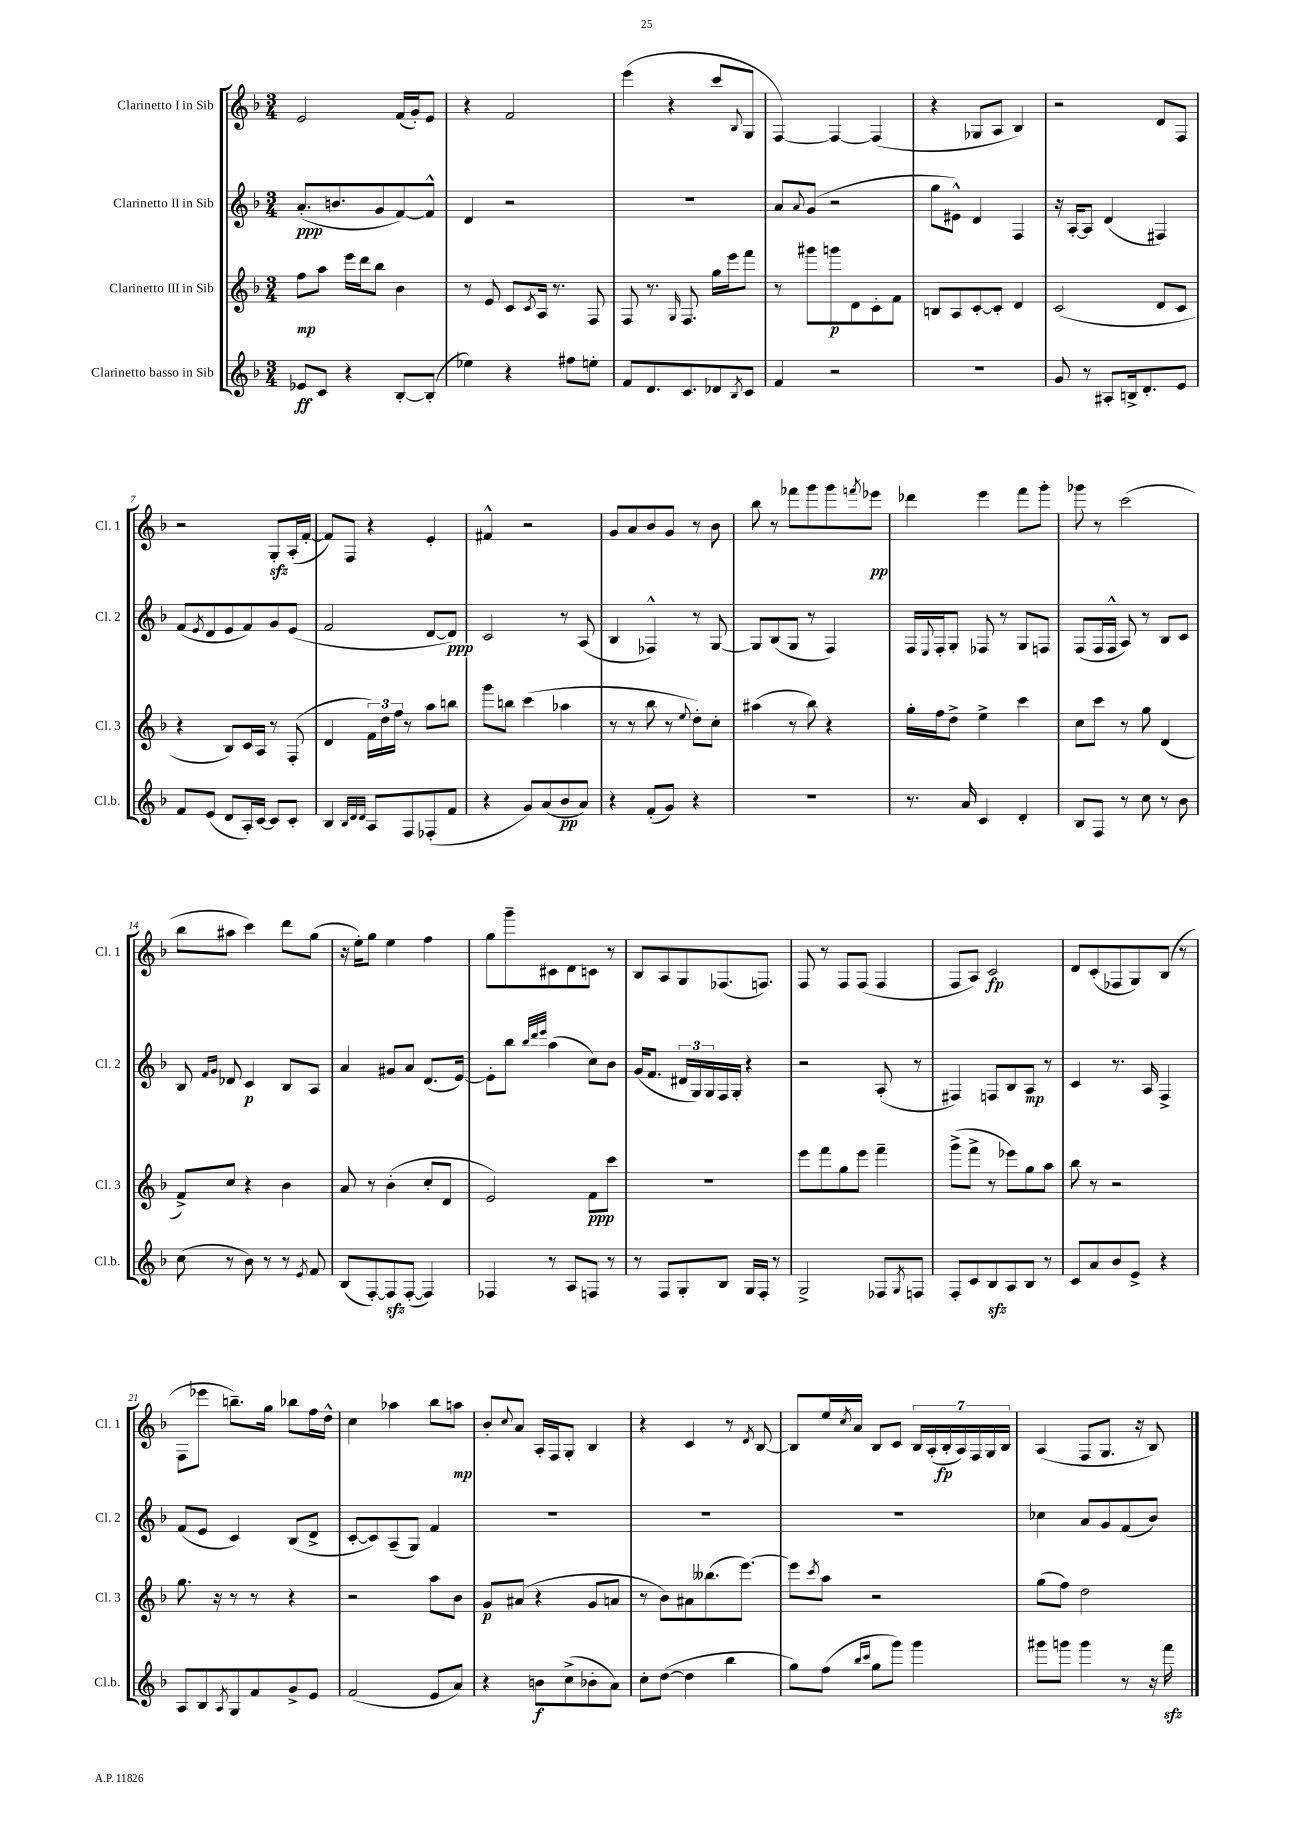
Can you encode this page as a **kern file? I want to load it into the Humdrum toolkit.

**kern	**dynam	**kern	**dynam	**kern	**dynam	**kern	**dynam
*part4	*part4	*part3	*part3	*part2	*part2	*part1	*part1
*staff4	*staff4	*staff3	*staff3	*staff2	*staff2	*staff1	*staff1
*I"Clarinetto basso in Sib	*	*I"Clarinetto III in Sib	*	*I"Clarinetto II in Sib	*	*I"Clarinetto I in Sib	*
*I'Cl.b.	*	*I'Cl. 3	*	*I'Cl. 2	*	*I'Cl. 1	*
*clefG2	*	*clefG2	*	*clefG2	*	*clefG2	*
*k[b-]	*	*k[b-]	*	*k[b-]	*	*k[b-]	*
*M3/4	*	*M3/4	*	*M3/4	*	*M3/4	*
=1	=1	=1	=1	=1	=1	=1	=1
8e-X/L	ff	8ff\L	mp	(8.a'/L	ppp	2e/	.
8c/J	.	8aa\J	.	.	.	.	.
.	.	.	.	8.bn/	.	.	.
4r	.	16eee\LL	.	.	.	.	.
.	.	16ddd\J	.	.	.	.	.
.	.	8bb-\J	.	8g/	.	.	.
[8B-'/L	.	4b-\	.	[8f/)	.	(16f/LL	.
.	.	.	.	.	.	16g'/J)	.
(8B-'/J]	.	.	.	8f^^/J]	.	8e/J	.
=2	=2	=2	=2	=2	=2	=2	=2
4ee-X\)	.	8r	.	4d/	.	4r	.
.	.	8e/	.	.	.	.	.
4r	.	8c/L	.	2r	.	2f/	.
.	.	8qc/	.	.	.	.	.
.	.	16A/Jk	.	.	.	.	.
.	.	8.r	.	.	.	.	.
8ff#X\L	.	.	.	.	.	.	.
8een'\J	.	8F/	.	.	.	.	.
=3	=3	=3	=3	=3	=3	=3	=3
8f/L	.	8F/	.	2.r	.	(4eee\	.
8.d/	.	8.r	.	.	.	.	.
.	.	.	.	.	.	4r	.
.	.	16qqG/	.	.	.	.	.
8.c/	.	8.F/	.	.	.	.	.
8d-X/	.	16gg\LL	.	.	.	8ccc/L	.
.	.	16eee\J	.	.	.	.	.
8qB-/	.	.	.	.	.	8qqB-/	.
8c/J	.	8fff\J	.	.	.	8G/J	.
=4	=4	=4	=4	=4	=4	=4	=4
4f/	.	8r	.	8a/L	.	[4F/)	.
.	.	.	.	8qqa/	.	.	.
.	.	8ggg#X\L	.	(8g/J	.	.	.
2r	.	8gggn\	p	2r	.	4F/_	.
.	.	8d\	.	.	.	.	.
.	.	8c'\	.	.	.	(4F/]	.
.	.	8f\J	.	.	.	.	.
=5	=5	=5	=5	=5	=5	=5	=5
2.r	.	8Bn/L	.	8gg\L	.	4r	.
.	.	8A/	.	8e#X^^\J)	.	.	.
.	.	[8c'/	.	4d/	.	8G-X/L	.
.	.	8c'/J]	.	.	.	8A/J	.
.	.	4d/	.	4F/	.	4B-/)	.
=6	=6	=6	=6	=6	=6	=6	=6
8g/	.	(2c/	.	16r	.	2r	.
.	.	.	.	[16A'/KL	.	.	.
8r	.	.	.	8A/J]	.	.	.
8A#X'/L	.	.	.	(4d/	.	.	.
16Bn^/k	.	.	.	.	.	.	.
8.d'/	.	.	.	.	.	.	.
.	.	8d/L	.	4F#X/)	.	8d/L	.
8e/J	.	8c/J	.	.	.	8F/J	.
!!LO:LB:g=z
=7	=7	=7	=7	=7	=7	=7	=7
8f/L	.	4r	.	(8f/L	.	2r	.
.	.	.	.	8qe/	.	.	.
(8e/J	.	.	.	8d/	.	.	.
8d/L	.	8B-/L)	.	8e/	.	.	.
16A'/L)	.	16c/L	.	8f/)	.	.	.
[16c/JJ	.	16A/JJ	.	.	.	.	.
8c/L]	.	8r	.	8g/	.	8Gzz'/L	.
8c'/J	.	(8F'/	.	(8e/J	.	(16A'/L	.
.	.	.	.	.	.	[16f'/JJ	.
=8	=8	=8	=8	=8	=8	=8	=8
4B-/	.	4d/	.	2f/	.	8f/L])	.
.	.	.	.	.	.	8F/J	.
32qqB-/LLL	.	.	.	.	.	.	.
32qqd/	.	.	.	.	.	.	.
32qqd/JJJ	.	.	.	.	.	.	.
8A/L	.	24f\LL)	.	.	.	4r	.
.	.	24dd\	.	.	.	.	.
.	.	24ff\JJ	.	.	.	.	.
8F/	.	8r	.	.	.	.	.
(8F-X'/	.	8aa\L	.	[8d/L	.	4e'/	.
8f/J	.	8bbn\J	.	8d/J])	ppp	.	.
=9	=9	=9	=9	=9	=9	=9	=9
4r	.	8ggg\L	.	2c/	.	4f#X^^/	.
.	.	8bbn\J	.	.	.	.	.
8g/L)	.	(4ccc\	.	.	.	2r	.
(8a/	.	.	.	.	.	.	.
8b-/	pp	4aa-X\	.	8r	.	.	.
8a/J)	.	.	.	(8A/	.	.	.
=10	=10	=10	=10	=10	=10	=10	=10
4r	.	8r	.	4B-/	.	8g/L	.
.	.	8r	.	.	.	8a/	.
(8f'/L	.	8bb-\	.	4F-X^^/)	.	8b-/	.
8g/J)	.	8r	.	.	.	8g/J	.
.	.	8qqee/	.	.	.	.	.
4r	.	8dd'\L)	.	8r	.	8r	.
.	.	8cc'\J	.	[8G/	.	8b-\	.
=11	=11	=11	=11	=11	=11	=11	=11
2.r	.	(4aa#X\	.	8G/L]	.	8bb-\	.
.	.	.	.	(8B-/	.	8r	.
.	.	8r	.	8G/J	.	8fff-X\L	.
.	.	8bb-\)	.	8r	.	8ggg\	.
.	.	4r	.	4F/)	.	8ggg\	.
.	.	.	.	.	.	8qfffn/	.
.	.	.	.	.	.	8eee-X\J	pp
=12	=12	=12	=12	=12	=12	=12	=12
8.r	.	16gg'\LL	.	16F/LL	.	4ddd-X\	.
.	.	.	.	8qqE/	.	.	.
.	.	16ff\J	.	16F'/J	.	.	.
.	.	8dd^\J	.	8G'/J	.	.	.
16a/	.	.	.	.	.	.	.
4c/	.	4ee^\	.	8F-X/	.	4eee\	.
.	.	.	.	8r	.	.	.
4d'/	.	4ccc\	.	8G/L	.	8fff\L	.
.	.	.	.	8Fn/J	.	8ggg'\J	.
=13	=13	=13	=13	=13	=13	=13	=13
8B-/L	.	8cc\L	.	(8F/L	.	8ggg-X\	.
8F/J	.	8ccc\J	.	16F/L	.	8r	.
.	.	.	.	16F^^/JJ	.	.	.
8r	.	8r	.	8A/)	.	(2ccc\	.
8cc\	.	8gg\	.	8r	.	.	.
8r	.	(4d/	.	8B-/L	.	.	.
8b-\	.	.	.	8c/J	.	.	.
!!LO:LB:g=z
=14	=14	=14	=14	=14	=14	=14	=14
(8cc\	.	8f^/L)	.	8B-/	.	8bb-\L	.
.	.	.	.	16qqf/LL	.	.	.
.	.	.	.	16qqg/JJ	.	.	.
8r	.	8cc/J	.	8d-X/	.	8aa#X\J	.
8b-\)	.	4r	.	4c/	p	4ccc\)	.
8r	.	.	.	.	.	.	.
8r	.	4b-\	.	8B-/L	.	8ddd\L	.
8qe/	.	.	.	.	.	.	.
8f/	.	.	.	8A/J	.	(8gg\J	.
=15	=15	=15	=15	=15	=15	=15	=15
(8B-/L	.	8a/	.	4a/	.	16r	.
.	.	.	.	.	.	16ee'\KL)	.
[8F'/)	.	8r	.	.	.	8gg\J	.
8Fzz/]	.	(4b-'\	.	8g#X/L	.	4ee\	.
([8F'/J	.	.	.	8a/J	.	.	.
4F/])	.	8cc'/L	.	(8.d/L	.	4ff\	.
.	.	8d/J	.	.	.	.	.
.	.	.	.	[16e/Jk)	.	.	.
=16	=16	=16	=16	=16	=16	=16	=16
4F-X/	.	2e/)	.	8e'\L]	.	8gg\L	.
.	.	.	.	8bb-\J	.	8ggg~\	.
.	.	.	.	32qqbb-/LLL	.	.	.
.	.	.	.	32qqddd/	.	.	.
.	.	.	.	32qqeee/JJJ	.	.	.
8r	.	.	.	(4aa\	.	8c#X\	.
8A/L	.	.	.	.	.	8d\	.
8Fn/J	.	8f\L	ppp	8cc\L)	.	8cn\J	.
8r	.	8ccc\J	.	8b-\J	.	8r	.
=17	=17	=17	=17	=17	=17	=17	=17
8r	.	2.r	.	(16g/KL	.	8B-/L	.
.	.	.	.	8.f/J	.	.	.
8F/L	.	.	.	.	.	8A/	.
8G'/	.	.	.	24d#X/LL	.	8G/	.
.	.	.	.	24G/)	.	.	.
.	.	.	.	24G/	.	.	.
8B-/J	.	.	.	16F/	.	(8.F-X/	.
.	.	.	.	16G'/JJ	.	.	.
16G/LL	.	.	.	4r	.	.	.
16F'/JJ	.	.	.	.	.	8.Fn/J)	.
8r	.	.	.	.	.	.	.
=18	=18	=18	=18	=18	=18	=18	=18
2G^/	.	8eee\L	.	2r	.	8F/	.
.	.	8fff\	.	.	.	8r	.
.	.	8gg\	.	.	.	8F/L	.
.	.	8eee\J	.	.	.	(8F/J	.
8F-X/L	.	4fff~\	.	(8A'/	.	4F/	.
8qG/	.	.	.	.	.	.	.
8Fn/J	.	.	.	8r	.	.	.
=19	=19	=19	=19	=19	=19	=19	=19
8F'/L	.	(8ggg^\L	.	4F#X/)	.	8F/L	.
8c/	.	8fff^\J	.	.	.	8A/J)	.
8B-zz/	.	8r	.	8Fn/L	.	2c/	fp
8A/	.	8eee-X\L)	.	8B-/	.	.	.
8B-/J	.	8gg\	.	8A/J	mp	.	.
8r	.	8aa\J	.	8r	.	.	.
=20	=20	=20	=20	=20	=20	=20	=20
8c/L	.	8bb-\	.	4c/	.	8d/L	.
8a/	.	8r	.	.	.	(8c'/	.
8b-/	.	2r	.	8.r	.	8F-X/	.
8e^/J	.	.	.	.	.	8G/)	.
.	.	.	.	16A/	.	.	.
4r	.	.	.	4F^/	.	(8B-/J	.
.	.	.	.	.	.	8r	.
!!LO:LB:g=z
=21	=21	=21	=21	=21	=21	=21	=21
8A/L	.	8.gg\	.	(8f/L	.	8F\L	.
8B-/	.	.	.	8e/J	.	8eee-X\J	.
.	.	16r	.	.	.	.	.
8qA/	.	.	.	.	.	.	.
8G/	.	8r	.	4c/)	.	8.bbn~\L)	.
8f/	.	8r	.	.	.	.	.
.	.	.	.	.	.	16gg\Jk	.
8g^/	.	4r	.	(8B-/L	.	8bb-X\L	.
8e/J	.	.	.	8d^/J	.	16ff\L	.
.	.	.	.	.	.	16dd^^\JJ	.
=22	=22	=22	=22	=22	=22	=22	=22
(2f/	.	2r	.	[8c'/L	.	4cc\	.
.	.	.	.	8c/])	.	.	.
.	.	.	.	(8A~/	.	4aa-X\	.
.	.	.	.	8G/J)	.	.	.
8e/L	.	8aa\L	.	4f/	.	8bb-\L	.
8a/J)	.	8b-\J	.	.	.	8aan\J	mp
=23	=23	=23	=23	=23	=23	=23	=23
4r	.	8g/L	p	2.r	.	8b-'/L	.
.	.	.	.	.	.	8qqcc/	.
.	.	(8a#X/J	.	.	.	8a/J	.
8bn\L	f	4r	.	.	.	16A'/LL	.
.	.	.	.	.	.	16F/J	.
(8cc^\	.	.	.	.	.	8G'/J	.
8b-X'\	.	8g/L	.	.	.	4B-/	.
8a\J)	.	8an/J	.	.	.	.	.
=24	=24	=24	=24	=24	=24	=24	=24
8cc'\L	.	8r	.	2.r	.	4r	.
([8dd\J	.	8b-\L)	.	.	.	.	.
4dd\]	.	8a#X\	.	.	.	4c/	.
.	.	(8.bb--X\	.	.	.	.	.
4bb-\	.	.	.	.	.	8r	.
.	.	[8.eee\J)	.	.	.	.	.
.	.	.	.	.	.	8qd/	.
.	.	.	.	.	.	[8B-/	.
=25	=25	=25	=25	=25	=25	=25	=25
8gg\L)	.	8eee\L]	.	2.r	.	8B-/L]	.
.	.	8qccc/	.	.	.	.	.
(8ff\J	.	8aa\J	.	.	.	16ee/L	.
.	.	.	.	.	.	8qcc/	.
.	.	.	.	.	.	16a/JJ	.
16qqbb-/LL	.	.	.	.	.	.	.
16qqccc/JJ	.	.	.	.	.	.	.
8gg\L	.	2r	.	.	.	8B-/L	.
8ggg\J)	.	.	.	.	.	8c/J	.
4ggg\	.	.	.	.	.	28B-/LL	.
.	.	.	.	.	.	(28A'/	.
.	.	.	.	.	.	28B-'/	fp
.	.	.	.	.	.	28A/)	.
.	.	.	.	.	.	28F/	.
.	.	.	.	.	.	28G/	.
.	.	.	.	.	.	28B-/JJ	.
=26	=26	=26	=26	=26	=26	=26	=26
8ggg#X\L	.	(8gg\L	.	4cc-X\	.	(4A/	.
8gggn\J	.	8ff\J)	.	.	.	.	.
4ggg\	.	2dd\	.	8a/L	.	8F/L	.
.	.	.	.	8g/	.	8.G/J	.
8r	.	.	.	(8f/	.	.	.
.	.	.	.	.	.	16r	.
16r	.	.	.	8b-/J)	.	8B-/)	.
16fffzz\	.	.	.	.	.	.	.
==	==	==	==	==	==	==	==
*-	*-	*-	*-	*-	*-	*-	*-
